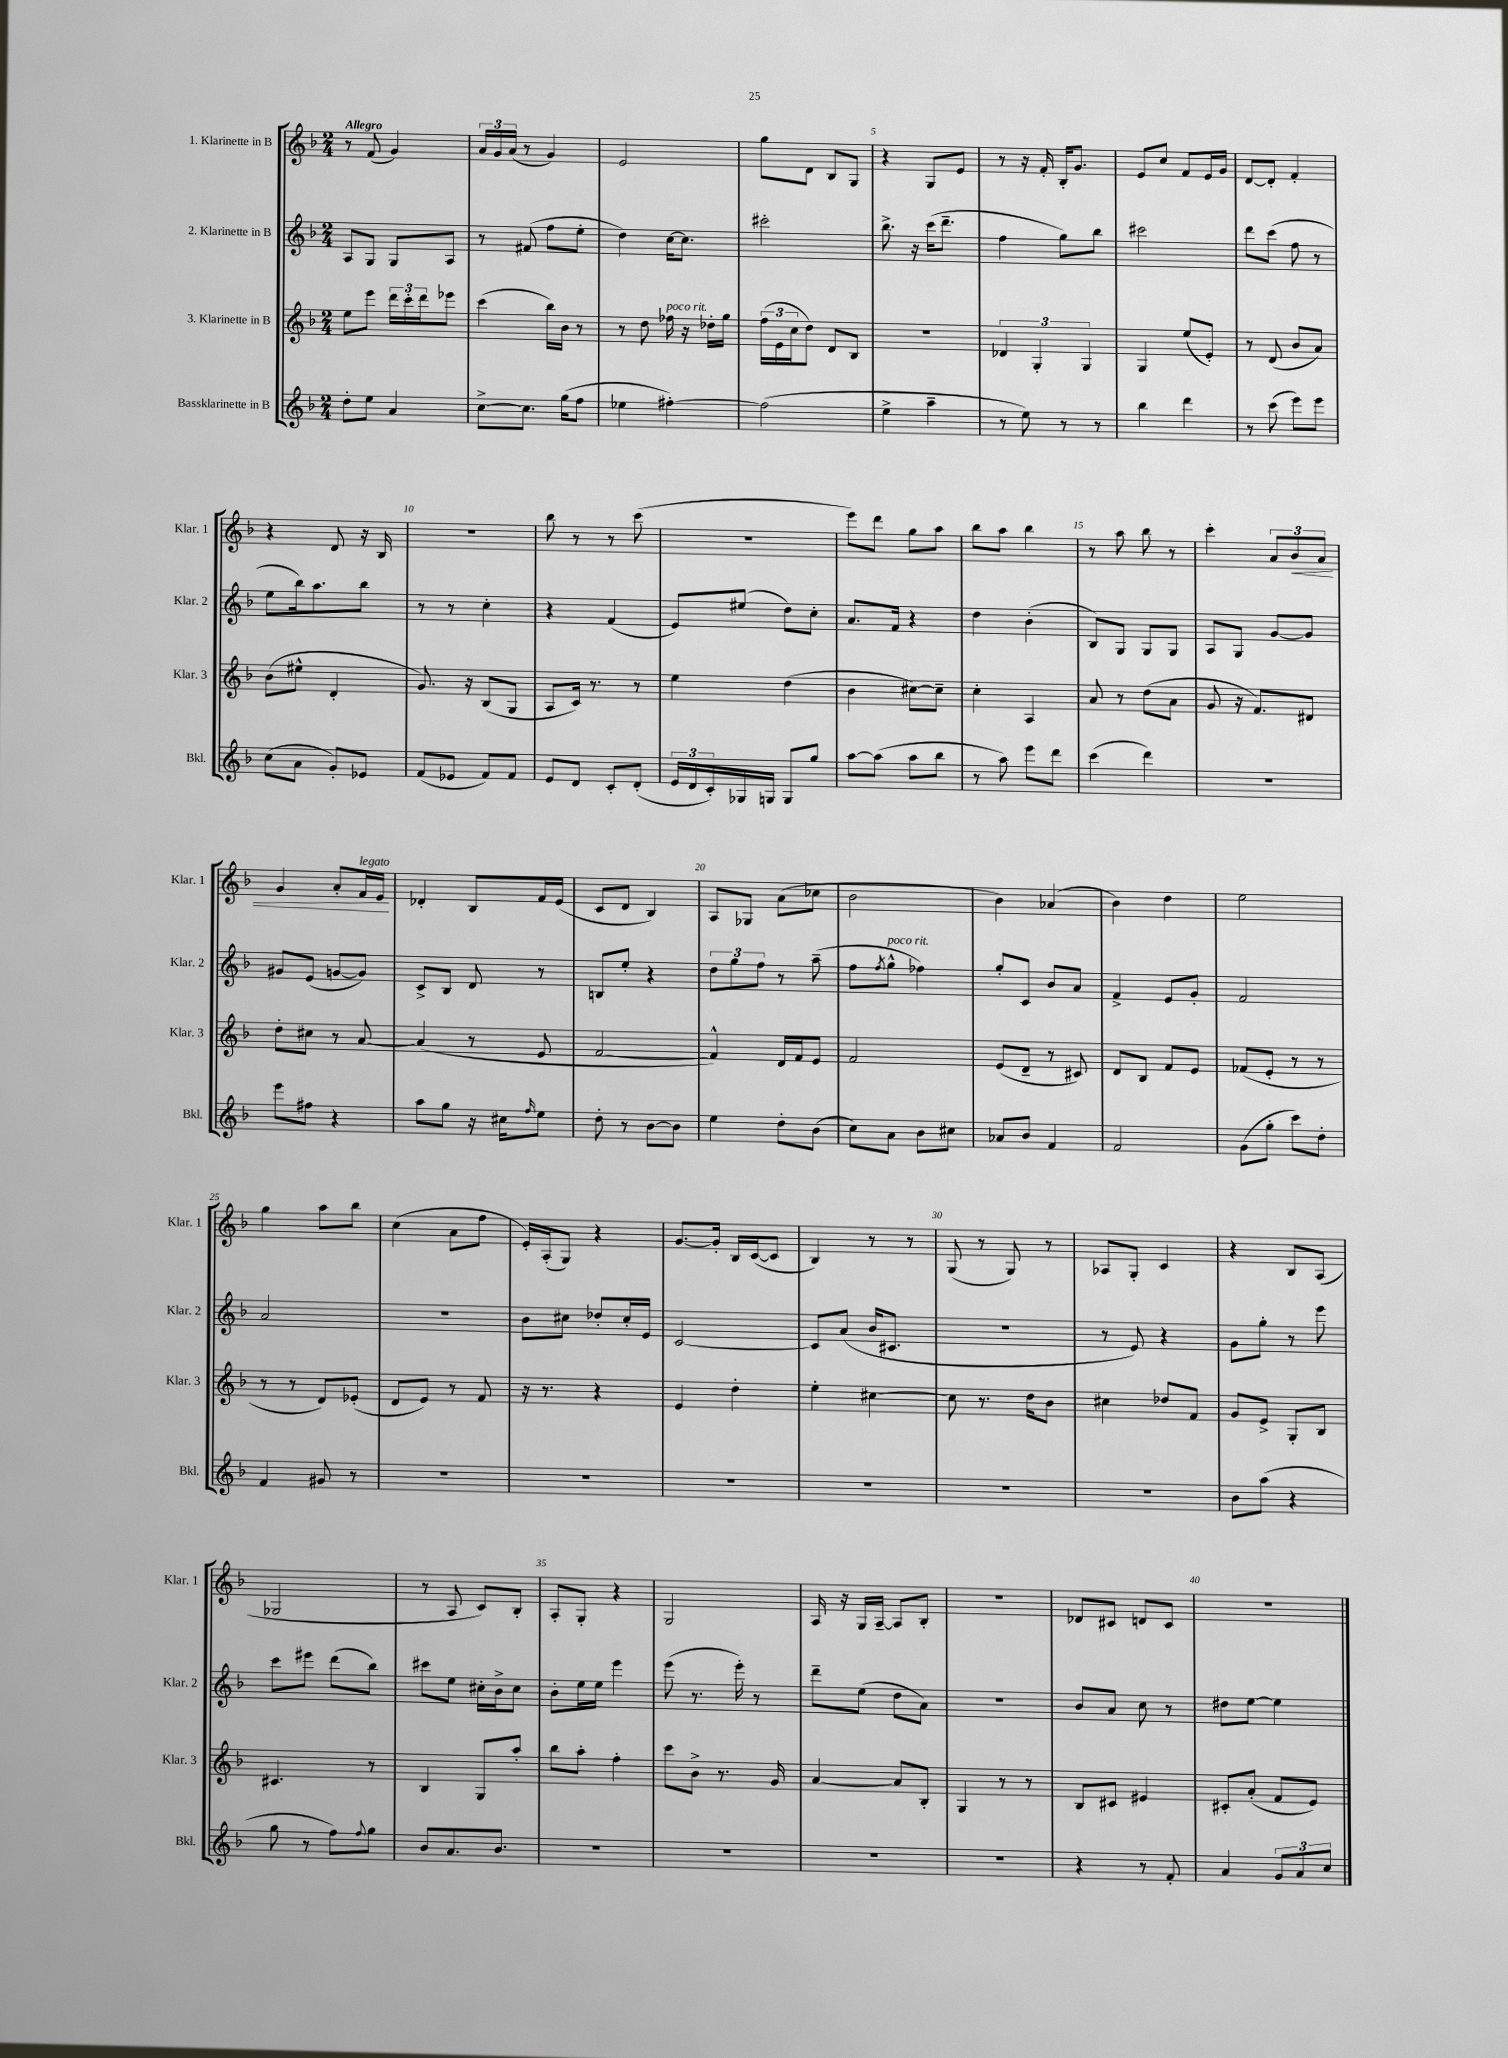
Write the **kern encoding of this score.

**kern	**kern	**kern	**kern	**dynam
*part4	*part3	*part2	*part1	*part1
*staff4	*staff3	*staff2	*staff1	*staff1
*I"Bassklarinette in B	*I"3. Klarinette in B	*I"2. Klarinette in B	*I"1. Klarinette in B	*
*I'Bkl.	*I'Klar. 3	*I'Klar. 2	*I'Klar. 1	*
*clefG2	*clefG2	*clefG2	*clefG2	*
*k[b-]	*k[b-]	*k[b-]	*k[b-]	*
*M2/4	*M2/4	*M2/4	*M2/4	*
=1	=1	=1	=1	=1
!	!	!	!LO:TX:a:B:t=Allegro	!
8dd'\L	8ee\L	8A/L	8r	.
8ee\J	8eee\J	8G/J	(8f/	.
4a/	24ddd\LL	8G/L	4g/)	.
.	24ccc'\	.	.	.
.	24ddd\J	.	.	.
.	8eee-X\J	8A/J	.	.
=2	=2	=2	=2	=2
[8cc^\L	(4ccc\	8r	24a/LL	.
.	.	.	24g/	.
.	.	.	(24a/JJ	.
8.cc\J]	.	(8f#X/	8r	.
.	16bb-\LL)	8ff\L	4g/)	.
(16gg\KL	16b-\JJ	.	.	.
8ff\J	8r	8ee'\J	.	.
=3	=3	=3	=3	=3
4ee-X\	8r	4dd\)	2e/	.
.	8dd\	.	.	.
!	!LO:TX:a:i:t=poco rit.	!	!	!
[4ff#X'\)	16ff-X\	[16cc\KL	.	.
.	16r	8.cc\J]	.	.
.	16dd-X'\LL	.	.	.
.	16gg\JJ	.	.	.
=4	=4	=4	=4	=4
(2ff#\]	(24ff\LL	2ccc#X'\	8gg\L	.
.	24e\	.	.	.
.	24cc\J	.	.	.
.	8dd\J)	.	8d\J	.
.	8d/L	.	8B-/L	.
.	8B-/J	.	8G/J	.
=5	=5	=5	=5	=5
4ee^\	2r	8.bb-^\	4r	.
.	.	16r	.	.
4aa~\	.	(16ccc\KL	8G/L	.
.	.	8.ddd~\J	.	.
.	.	.	8e/J	.
=6	=6	=6	=6	=6
8r	6d-X/	4ff\	8r	.
8ee\)	.	.	16r	.
.	6G'/	.	.	.
.	.	.	16f'/	.
8r	.	8gg\L)	16B-'/KL	.
.	.	.	8.g/J	.
.	6G/	.	.	.
8r	.	8bb-\J	.	.
=7	=7	=7	=7	=7
4bb-\	4G/	2ccc#X\	8e/L	.
.	.	.	8cc/J	.
4ddd\	(8ee/L	.	8f/L	.
.	8e'/J)	.	16e/L	.
.	.	.	16g/JJ	.
=8	=8	=8	=8	=8
8r	8r	8ddd\L	[8d/L	.
(8ccc\	(8d/	(8ccc\J	8d'/J]	.
8eee\L)	8b-/L	8ff\	4f'/	.
8eee\J	8a/J)	8r	.	.
!!LO:LB:g=z
=9	=9	=9	=9	=9
(8cc\L	(8b-\L	8ee\L	4r	.
8a\J	8ee#X^^\J	16bb-\k)	.	.
.	.	8.aa\	.	.
8g'/L)	4d'/	.	8d/	.
8e-X/J	.	8bb-\J	16r	.
.	.	.	16B-/	.
=10	=10	=10	=10	=10
(8f/L	8.g/)	8r	2r	.
8e-X/J	.	8r	.	.
.	16r	.	.	.
8f/L)	(8B-/L	4cc'\	.	.
8f/J	8G/J	.	.	.
=11	=11	=11	=11	=11
8e/L	8A/L	4r	8bb-\	.
8d/J	16c/Jk)	.	8r	.
.	8.r	.	.	.
8c'/L	.	(4f/	8r	.
(8d'/J	8r	.	(8ccc\	.
=12	=12	=12	=12	=12
24e/LL	4ee\	8e/L)	2r	.
24d/	.	.	.	.
24c'/)	.	.	.	.
16G-X/	.	(8ee#X/J	.	.
16Gn/JJ	.	.	.	.
8G/L	(4dd\	8dd\L)	.	.
8gg/J	.	8cc'\J	.	.
=13	=13	=13	=13	=13
[8aa\L	4b-\	8.a/L	8eee\L)	.
(8aa\J]	.	.	8ddd\J	.
.	.	16f/Jk	.	.
8aa\L	[8cc#X\L)	4r	8gg\L	.
8bb-\J	8cc#~\J]	.	8aa\J	.
=14	=14	=14	=14	=14
8r	4cc'\	4dd\	8bb-\L	.
8aa\)	.	.	8aa\J	.
8eee\L	4A/	(4b-'\	4bb-\	.
8ddd\J	.	.	.	.
=15	=15	=15	=15	=15
(4ccc\	8a/	8B-/L)	8r	.
.	8r	8G/J	8aa\	.
4ddd\)	(8dd\L	8G/L	8bb-\	.
.	8a\J	8G/J	8r	.
=16	=16	=16	=16	=16
2r	8g/	8A/L	4ccc'\	.
.	16r	8G/J	.	.
.	8.f/L)	.	.	.
.	.	[8g/L	12a/L	.
!	!	!	!	!LO:HP:b
.	.	.	12b-/	<
.	8d#X/J	8g/J]	.	.
.	.	.	12a/J	.
!!LO:LB:g=z
=17	=17	=17	=17	=17
8eee\L	8dd'\L	8g#X/L	4g/	.
8ff#X\J	8cc#X\J	(8e/J	.	.
4r	8r	[8gn/L	8a'/L	.
!	!	!	!LO:TX:a:i:t=legato	!
.	[8a/	8g/J])	16f/L	.
.	.	.	16e/JJ	.
.	.	.	.	[
=18	=18	=18	=18	=18
8aa\L	(4a/]	8c^/L	4d-X'/	.
8gg\J	.	8B-/J	.	.
16r	8r	8d/	8B-/L	.
16cc#X\KL	.	.	.	.
16qqff/	.	.	.	.
8ee\J	8e/	8r	16f/L	.
.	.	.	(16e/JJ	.
=19	=19	=19	=19	=19
8dd'\	[2f/	8Bn/L	8c/L	.
8r	.	8ee'/J	8d/J	.
[8b-\L	.	4r	4B-/)	.
8b-\J]	.	.	.	.
=20	=20	=20	=20	=20
4ee\	4f^^/])	12dd\L	8A/L	.
.	.	12gg\	.	.
.	.	.	8G-X/J	.
.	.	12ff\J	.	.
8dd'\L	16d/LL	8r	(8a\L	.
.	16f/J	.	.	.
(8b-\J	8e/J	(8aa~\	8cc-X\J	.
=21	=21	=21	=21	=21
8cc\L)	2f/	8ff\L	2b-\	.
.	.	8qff/	.	.
!	!	!LO:TX:a:i:t=poco rit.	!	!
8a\J	.	8gg^^\J	.	.
8b-\L	.	4ff-X\)	.	.
8cc#X\J	.	.	.	.
=22	=22	=22	=22	=22
8a-X/L	(8e/L	8gg'/L	4b-\)	.
8b-/J	8d~/J	8c/J	.	.
4f/	8r	8b-/L	(4a-X/	.
.	8c#X/)	8a/J	.	.
=23	=23	=23	=23	=23
2f/	8d/L	4f^/	4b-\)	.
.	8B-/J	.	.	.
.	8f/L	8e/L	4dd\	.
.	8e/J	8g'/J	.	.
=24	=24	=24	=24	=24
(8g\L	(8f-X/L	2f/	2ee\	.
8gg'\J	8e'/J	.	.	.
8ccc\L)	8r	.	.	.
8dd'\J	8r	.	.	.
!!LO:LB:g=z
=25	=25	=25	=25	=25
4f/	8r	2a/	4gg\	.
.	8r	.	.	.
8g#X/	8d/L)	.	8aa\L	.
8r	(8e-X'/J	.	8bb-\J	.
=26	=26	=26	=26	=26
2r	8d/L	2r	(4cc\	.
.	8e/J)	.	.	.
.	8r	.	8a\L	.
.	8f/	.	8ff\J	.
=27	=27	=27	=27	=27
2r	16r	8b-\L	16e'/LL)	.
.	8.r	.	(16A'/J	.
.	.	8cc#X\J	8G/J)	.
.	4r	8dd-X'/L	4r	.
.	.	16cc#'/L	.	.
.	.	16e/JJ	.	.
=28	=28	=28	=28	=28
2r	4e/	[2c/	[8.g/L	.
.	.	.	16g'/Jk]	.
.	4dd'\	.	16B-/LL	.
.	.	.	([16c/J	.
.	.	.	8c/J]	.
=29	=29	=29	=29	=29
2r	4ee'\	8c/L]	4B-/)	.
.	.	(8a/J	.	.
.	[4cc#X\	16b-/KL	8r	.
.	.	8.c#X/J	.	.
.	.	.	8r	.
=30	=30	=30	=30	=30
2r	8cc#\]	2r	(8G/	.
.	8.r	.	8r	.
.	.	.	8G/)	.
.	16dd\KL	.	.	.
.	8b-\J	.	8r	.
=31	=31	=31	=31	=31
2r	4cc#X\	8r	8A-X/L	.
.	.	8e/)	8G'/J	.
.	8dd-X/L	4r	4c/	.
.	8f/J	.	.	.
=32	=32	=32	=32	=32
8b-\L	8g/L	8g\L	4r	.
(8aa\J	8e^/J	8gg'\J	.	.
4r	8G'/L	8r	8B-/L	.
.	8B-/J	8eee\	(8A/J	.
!!LO:LB:g=z
=33	=33	=33	=33	=33
8gg\	4.c#X/	8ccc\L	2G-X/	.
8r	.	8eee#X\J	.	.
8ff\L)	.	(8ddd\L	.	.
8qqff/	.	.	.	.
8gg\J	8r	8bb-\J)	.	.
=34	=34	=34	=34	=34
8b-/L	4B-/	8ccc#X\L	8r	.
8.a/	.	8ee\J	8A/	.
.	8G/L	16cc#X'\LL	8c/L)	.
8.b-/J	.	16b-^\J	.	.
.	8aa'/J	8cc#\J	8B-'/J	.
=35	=35	=35	=35	=35
2r	8bb-\L	8b-'\L	8A'/L	.
.	8aa'\J	16ee\L	8G'/J	.
.	.	16ee\JJ	.	.
.	4ff'\	4eee\	4r	.
=36	=36	=36	=36	=36
2r	8ccc\L	(8eee\	2G/	.
.	8b-^\J	8.r	.	.
.	8.r	.	.	.
.	.	16eee'\)	.	.
.	.	8r	.	.
.	16g/	.	.	.
=37	=37	=37	=37	=37
2r	[4a/	8ddd~\L	16A/	.
.	.	.	16r	.
.	.	(8ee\J	16G/LL	.
.	.	.	[16A~/JJ	.
.	8a/L]	8dd\L	8A/L]	.
.	8B-'/J	8a\J)	8B-'/J	.
=38	=38	=38	=38	=38
2r	4G/	2r	2r	.
.	8r	.	.	.
.	8r	.	.	.
=39	=39	=39	=39	=39
4r	8B-/L	8b-/L	8d-X/L	.
.	8c#X/J	8a/J	8c#X/J	.
8r	4e#X/	8cc\	8dn/L	.
8f'/	.	8r	8c#/J	.
=40	=40	=40	=40	=40
4a/	8c#X'/L	8dd#X\L	2r	.
.	(8a'/J	[8ee\J	.	.
12g/L	8f/L	4ee\]	.	.
12a/	.	.	.	.
.	8e/J)	.	.	.
12cc/J	.	.	.	.
==	==	==	==	==
*-	*-	*-	*-	*-
